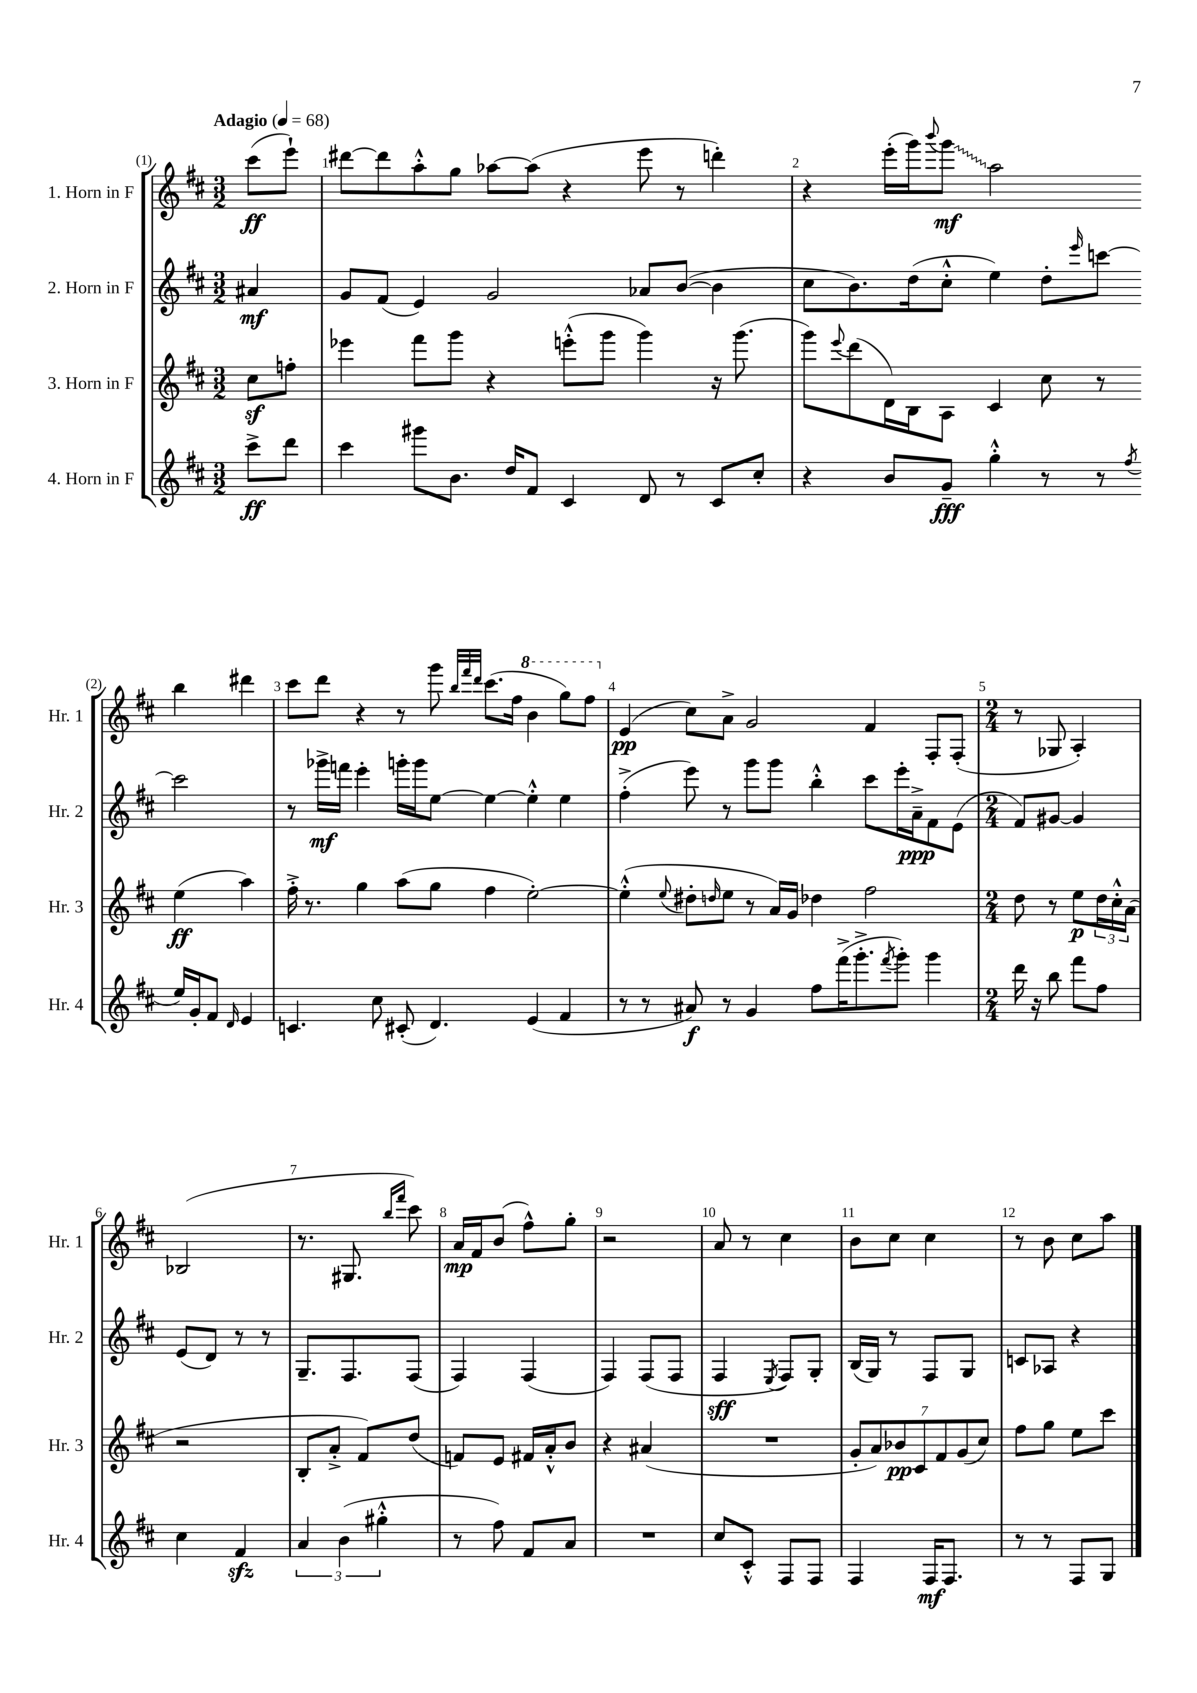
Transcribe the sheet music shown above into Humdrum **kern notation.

**kern	**kern	**kern	**kern
*staff4	*staff3	*staff2	*staff1
*clefG2	*clefG2	*clefG2	*clefG2
*k[f#c#]	*k[f#c#]	*k[f#c#]	*k[f#c#]
*M3/2	*M3/2	*M3/2	*M3/2
*MM68	*MM68	*MM68	*MM68
8ccc#^\L	8cc#\L	4a#/	(8ccc#\L
8ddd\J	8ff'\J	.	8eee`\J)
=	=	=	=
4ccc#\	4eee-\	8g/L	[8ddd#\L
.	.	(8f#/J	8ddd#\]
8ggg#\L	8fff#\L	4e/)	8aa'^^\
8.b\J	8ggg\J	.	8gg\J
.	4r	2g/	[8aa-\L
16dd/LK	.	.	.
8f#/J	.	.	(8aa-\]J
4c#/	(8eee'^^\L	.	4r
.	8ggg\J	.	.
8d/	4ggg\)	8a-/L	8eee\
8r	.	([8b/J	8r
8c#/L	16r	4b\]	4ddd'\)
.	(8.ggg\	.	.
8cc#'/J	.	.	.
=	=	=	=
4r	8ggg\L)	8cc#\L	4r
.	8qqeee/	.	.
.	(8ddd\	8.b\)	.
8b/L	16d\L)	.	(16eee'\LL
.	16B\J	(16dd\k	16ggg\J)
.	.	.	8qqbbb/
8g~/J	8A\J	8cc#'^^\J	8ggg\J
4gg'^^\	4c#/	4ee\)	2aa\
8r	8cc#\	8dd'\L	.
.	.	16qqeee/	.
8r	8r	[8ccc\J	.
8qff#/	.	.	.
16ee/LL	(4ee\	2ccc\]	4bb\
16g'/J	.	.	.
8f#/J	.	.	.
16qqd/	.	.	.
4e/	4aa\)	.	4ddd#\
=	=	=	=
4.c/	16ff#'^\	8r	8ccc#\L
.	8.r	.	.
.	.	16ggg-^\LL	8ddd\J
.	.	16fff\JJ	.
.	4gg\	4eee'\	4r
8cc#\	.	.	.
(8c#'/	(8aa\L	16ggg'\LL	8r
.	.	16ggg\J	.
4.d/)	8gg\J	[8ee\J	8ggg\
.	.	.	32qqbb/LLL
.	.	.	32qqfff#/
.	.	.	32qqddd/JJJ
.	4ff#\	4ee\_	(8.ccc#\L
.	.	.	16ff#\Jk
(4e/	[2ee'\)	4ee'^^\]	4bb\
4f#/	.	4ee\	8ggg\L)
.	.	.	8fff#\J
=	=	=	=
8r	(4ee'^^\]	(4ff#'^\	(4e/
8r	.	.	.
.	8qqee/	.	.
8a#/)	8dd#'\L	8eee\)	8cc#\L)
.	16qqdd/	.	.
8r	8ee\J	8r	8a^\J
4g/	8r	8ggg\L	2g/
.	16a/LL)	8ggg\J	.
.	16g/JJ	.	.
8ff#\L	4dd-\	4bb'^^\	.
(16fff#^\K	.	.	.
8.ggg'^\	.	.	.
.	2ff#\	8ccc#\L	4f#/
8qfff#/	.	.	.
8ggg'\J)	.	16eee'\L	.
.	.	16a~^\J	.
4ggg\	.	8f#\	8F#'/L
.	.	(8e\J	(8F#'/J
=	=	=	=
*M2/4	*M2/4	*M2/4	*M2/4
16ddd\	8dd\	8f#/L)	8r
16r	.	.	.
8bb\	8r	[8g#/J	8G-/
8fff#\L	8ee\L	4g#/]	4A'/)
8ff#\J	24dd\L	.	.
.	24cc#'^^\	.	.
.	(24a\JJ	.	.
=	=	=	=
4cc#\	2r	(8e/L	(2B-/
.	.	8d/J)	.
4f#/	.	8r	.
.	.	8r	.
=	=	=	=
6a/	8B'/L	8.G~/L	8.r
.	8a'^/J	.	.
(6b\	.	.	.
.	.	8.F#/	8.G#/
.	8f#/L)	.	.
6gg#'^^\	.	.	.
.	.	.	16qqbb/LL
.	.	.	16qqfff#/JJ
.	(8dd/J	(8F#/J	8ccc#\)
=	=	=	=
8r	8f/L)	4F#/)	16a/LL
.	.	.	16f#/J
8ff#\)	8e/J	.	(8b/J
8f#/L	16f#/LL	(4F#/	8ff#^^\L)
.	16a'^^/J	.	.
8a/J	8b/J	.	8gg'\J
=	=	=	=
2r	4r	4F#/)	2r
.	(4a#/	(8F#/L	.
.	.	8F#/J	.
=	=	=	=
8cc#/L	2r	4F#/	8a/
8c#'^^/J	.	.	8r
.	.	8qE/	.
8F#/L	.	8F#/L)	4cc#\
8F#/J	.	8G'/J	.
=	=	=	=
4F#/	14g'/L	(16B/LL	8b\L
.	.	16G/JJ)	.
.	14a/)	.	.
.	.	8r	8cc#\J
.	14b-/	.	.
.	14c#/	.	.
16F#/LK	.	8F#/L	4cc#\
.	14f#/	.	.
8.F#/J	.	.	.
.	(14g/	.	.
.	.	8G/J	.
.	14cc#/J)	.	.
=	=	=	=
8r	8ff#\L	8c/L	8r
8r	8gg\J	8A-/J	8b\
8F#/L	8ee\L	4r	8cc#\L
8G/J	8ccc#\J	.	8aa\J
==	==	==	==
*-	*-	*-	*-
